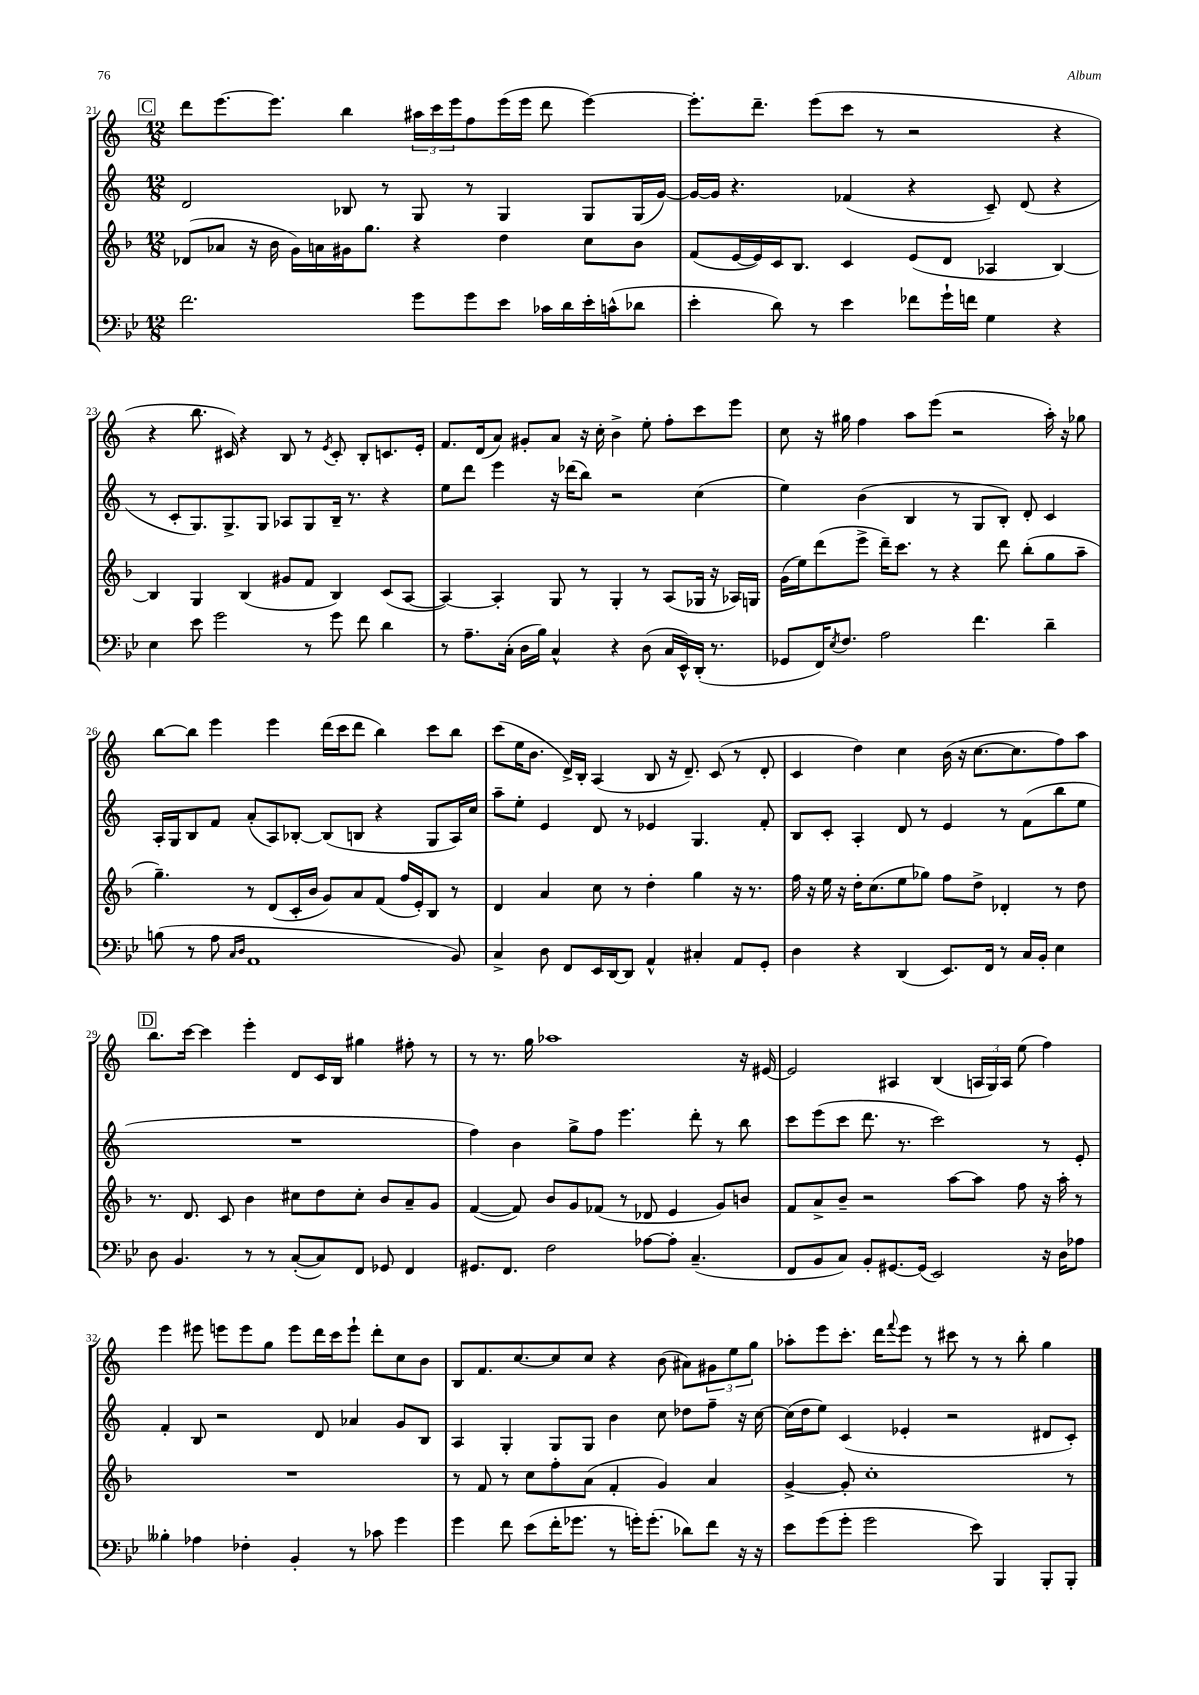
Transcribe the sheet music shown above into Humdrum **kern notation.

**kern	**kern	**kern	**kern
*staff4	*staff3	*staff2	*staff1
*clefF4	*clefG2	*clefG2	*clefG2
*k[b-e-]	*k[b-]	*k[]	*k[]
*M12/8	*M12/8	*M12/8	*M12/8
2.f	(8d-	2d	8ddd
.	8a-	.	[8.eee
.	16r	.	.
.	16b-	.	8.eee]
.	16g)	.	.
.	16a	.	.
.	16g#	8B-	4bb
.	8.gg	.	.
.	.	8r	.
8g	4r	8G	24aa#
.	.	.	24ccc
.	.	.	24eee
8g	.	8r	8ff
8e-	4dd	4G	(16eee
.	.	.	16eee
16c-	.	.	8ddd
16d	.	.	.
16e-'	8cc	8G	[4eee)
(16c^^	.	.	.
8d-	8b-	(16G	.
.	.	[16g)	.
=	=	=	=
4e-'	(8f	16g_	8.eee']
.	.	16g]	.
.	[16e	4.r	.
.	16e])	.	8.ddd~
8d)	16c	.	.
.	8.B-	.	.
8r	.	.	(8eee
4e-	4c	(4f-	8ccc
.	.	.	8r
8f-	(8e	4r	2r
16g`	8d	.	.
16f	.	.	.
4G	4A-	8c~)	.
.	.	(8d	.
4r	[4B-)	4r	4r
=	=	=	=
4E-	4B-]	8r	4r
.	.	8c'	.
8e-	4G	8.G)	8.bb
2g	.	.	.
.	.	8.G^	16c#)
.	(4B-	.	4r
.	.	8G	.
.	8g#	8A-	8B
8r	8f	8G	8r
.	.	.	8qe
8g	4B-)	16B~	8c#'
.	.	8.r	.
8f	.	.	8B'
4d	(8c	4r	8.c
.	[8A	.	.
.	.	.	16e'
=	=	=	=
8r	4A_)	8ee	8.f
8.A~	.	8ddd	.
.	.	.	(16d
.	4A']	4eee	8a)
(16C'	.	.	.
16D	.	.	8g#'
16B-)	.	.	.
4C^^	8G	16r	8a
.	.	(16ddd-	.
.	8r	8bb)	16r
.	.	.	16cc'
4r	4G'	2r	4b^
(8D	8r	.	8ee'
16C	(8A	.	8ff'
16EE-^^)	.	.	.
(16DD'	16G-	(4cc	8ccc
8.r	16r	.	.
.	16A-)	.	8eee
.	16G	.	.
=	=	=	=
8GG-	(16g	4ee)	8cc
.	16ee)	.	.
16FF)	(8ddd	.	16r
8qE-	.	.	.
8.F	.	.	16gg#
.	8eee^	(4b	4ff
2A	16ddd~)	.	.
.	8.ccc	.	.
.	.	4B	8aa
.	8r	.	(8eee
.	4r	8r	2r
4.f	.	8G	.
.	8ddd	8B')	.
.	(8bb-'	8d'	.
4d~	8gg	4c	16aa')
.	.	.	16r
.	8aa~	.	8gg-
=	=	=	=
(8B	4.gg~)	16A'	[8bb
.	.	16G	.
8r	.	8B	8bb]
8A	.	8f	4eee
16qqC	.	.	.
16qqD	.	.	.
1AA	8r	(8a'	.
.	(8d	8A)	4eee
.	16c'	[8B-'	.
.	16b-	.	.
.	8g)	(8B-]	(16ddd
.	.	.	16ccc
.	8a	8B	8ddd
.	(8f	4r	4bb)
.	16ff	.	.
.	16e')	.	.
.	8B-	8G	8ccc
8BB-)	8r	16A)	8bb
.	.	16cc	.
=	=	=	=
4C^	4d	8aa~	(8ccc
.	.	8ee'	16ee
.	.	.	8.b
8D	4a	4e	.
8FF	.	.	16d^)
.	.	.	16B'
16EE-	8cc	8d	(4A
[16DD	.	.	.
8DD]	8r	8r	.
4AA^^	4dd'	4e-	8B
.	.	.	16r
.	.	.	8.d~)
4C#'	4gg	4.G	.
.	.	.	(8c
8AA	16r	.	8r
.	8.r	.	.
8GG'	.	8f'	8d'
=	=	=	=
4D	16ff	8B	4c
.	16r	.	.
.	16ee	8c'	.
.	16r	.	.
4r	16dd'	4A'	4dd)
.	(8.cc	.	.
(4DD	8ee	8d	4cc
.	8gg-)	8r	.
8.EE-)	8ff	4e	(16b
.	.	.	16r
.	8dd^	.	[8.cc
16FF	.	.	.
8r	4d-'	8r	.
.	.	.	8.cc]
16C	.	(8f	.
16BB-'	.	.	.
4E-	8r	8bb	8ff)
.	8dd	8ee	8aa
=	=	=	=
8D	8.r	1.r	8.bb
4.BB-	.	.	.
.	8.d	.	[16ccc
.	.	.	4ccc]
.	8c	.	.
8r	4b-	.	4eee'
8r	.	.	.
([8C'	8cc#	.	8d
8C])	8dd	.	16c
.	.	.	16B
8FF	8cc#'	.	4gg#
8GG-	8b-	.	.
4FF	8a~	.	8ff#'
.	8g	.	8r
=	=	=	=
8.GG#	([4f	4ff)	8r
.	.	.	8.r
8.FF	.	.	.
.	8f])	4b	.
.	.	.	16gg
2F	8b-	.	1aa-
.	8g	8gg^	.
.	(8f-	8ff	.
.	8r	4.eee	.
[8A-	8d-	.	.
8A-']	4e	.	.
(4.C~	.	8ddd'	.
.	8g)	8r	.
.	8b	8bb	16r
.	.	.	[16e#
=	=	=	=
8FF	8f	8ccc	2e#]
8BB-	8a^	(8eee	.
8C)	8b-~	8ccc	.
8BB-'	2r	8.ddd	.
[8.GG#	.	.	4A#
.	.	8.r	.
(16GG#]	.	.	.
2EE-)	.	2ccc)	(4B
.	[8aa	.	.
.	8aa]	.	24A
.	.	.	24G)
.	.	.	24A
.	8ff	.	(8ee
16r	16r	8r	4ff)
16D	16aa'	.	.
8A-	8r	8e'	.
=	=	=	=
4B--'	1.r	4f'	4eee
4A-	.	8B	8eee#
.	.	2r	8eee
4F-'	.	.	8eee
.	.	.	8gg
4BB-'	.	.	8eee
.	.	8d	16ddd
.	.	.	16ccc
8r	.	4a-	8eee`
8c-	.	.	8ddd'
4g	.	8g	8cc
.	.	8B	8b
=	=	=	=
4g	8r	4A	8B
.	8f	.	8.f
8f	8r	4G'	.
.	.	.	[8.cc
(8e-	8cc	.	.
16f'	8ff'	8G	8cc]
8.g-	.	.	.
.	(8a	8G	8cc
8r	4f'	4b	4r
16g')	.	.	.
(8.g'	.	.	.
.	4g)	8cc	(8b
8d-)	.	8dd-	8a#)
8f	4a	8ff~	12g#
.	.	.	12ee
16r	.	16r	.
.	.	.	12gg
16r	.	[16cc	.
=	=	=	=
8e-	[4g^	(16cc]	8aa-'
.	.	16dd	.
(8g	.	8ee)	8eee
8g'	8g']	(4c	8.ccc'
2g	1cc'	.	.
.	.	.	16ddd
.	.	.	8qqfff
.	.	4e-'	8eee
.	.	.	8r
.	.	2r	8ccc#
8e-)	.	.	8r
4BBB-	.	.	8r
.	.	.	8bb'
8BBB-'	.	8d#	4gg
8BBB-'	8r	8c')	.
==	==	==	==
*-	*-	*-	*-
